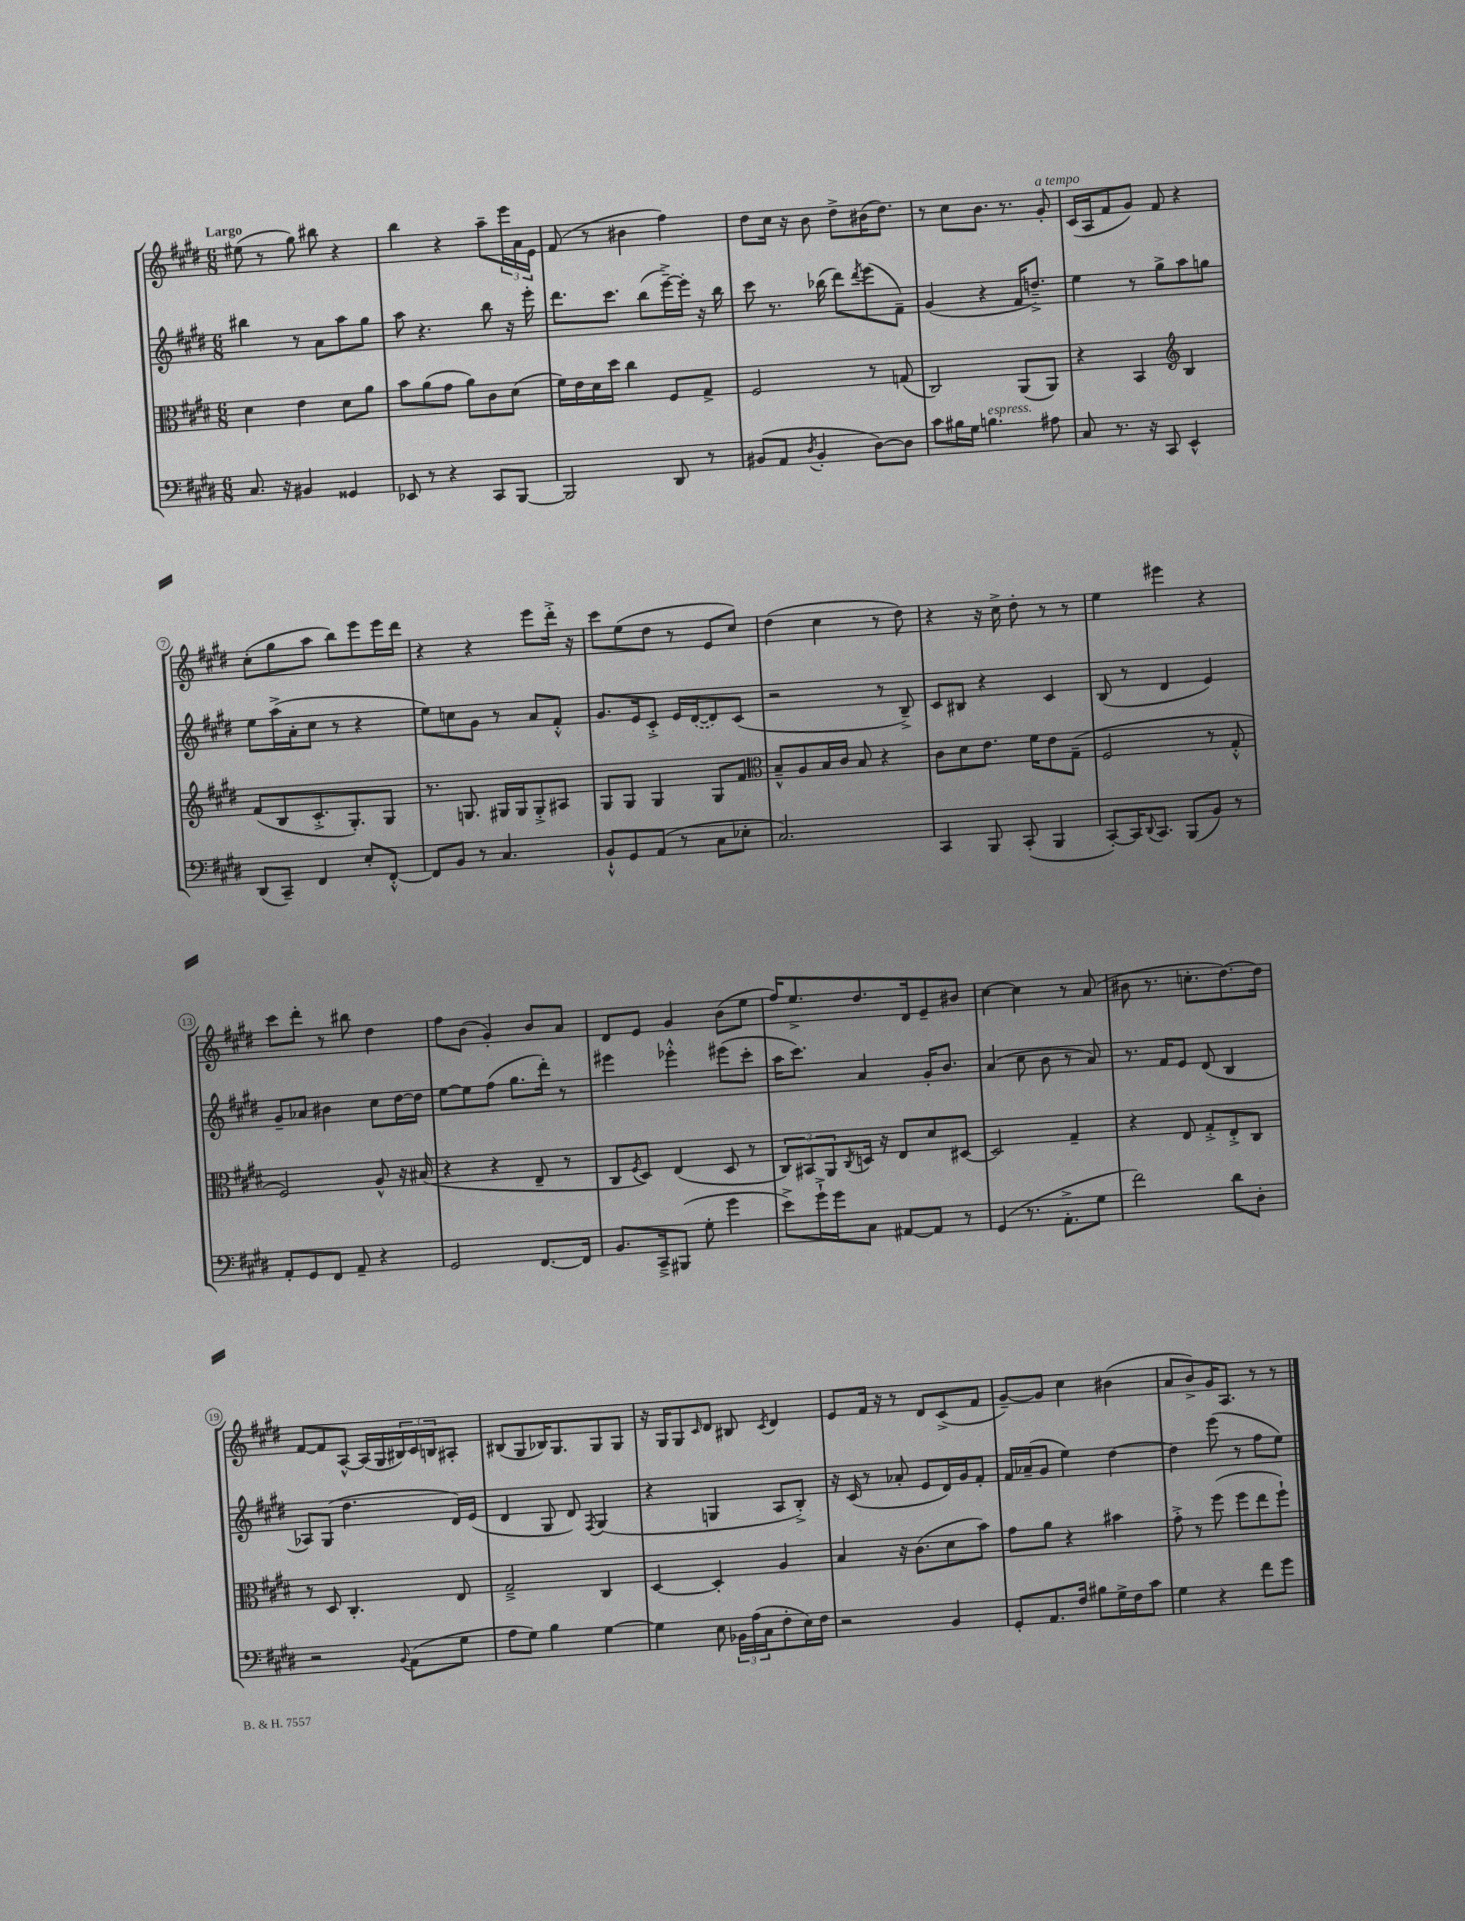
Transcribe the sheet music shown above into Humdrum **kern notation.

**kern	**kern	**kern	**kern
*staff4	*staff3	*staff2	*staff1
*clefF4	*clefC3	*clefG2	*clefG2
*k[f#c#g#d#]	*k[f#c#g#d#]	*k[f#c#g#d#]	*k[f#c#g#d#]
*M6/8	*M6/8	*M6/8	*M6/8
8.C#	4d#	4bb#	(8ee#
.	.	.	8r
16r	.	.	.
4BB#	4e	8r	8gg#)
.	.	8a	8bb#
4GG##	8d#	8aa	4r
.	8a	8gg#	.
=	=	=	=
8EE-	8b	8aa	4bb
8r	(8a	4.r	.
4r	8g#	.	4r
.	8a)	.	.
8CC#	8c#	8bb	8aa~
[8BBB	(8d#	16r	24eee
.	.	.	24a
.	.	16eee'	.
.	.	.	24e
=	=	=	=
2BBB]	16f#)	8.ddd#	(8f#
.	16e	.	.
.	16d#	.	8r
.	16dd#	8.ccc#	.
.	4cc#	.	4b#
.	.	(8bb	.
8DD#	8F#	[16eee~^)	4ff#)
.	.	16eee']	.
8r	8G#^	16r	.
.	.	16bb	.
=	=	=	=
(8BB#	2F#	8ccc#	8dd#
8AA	.	8.r	16cc#
.	.	.	16r
8qD#	.	.	.
4BB#'	.	.	8b
.	.	(16bb-	.
.	.	8ddd#)	8dd#^
.	.	8qddd#	.
[8D#)	8r	(8eee	(16b#
.	.	.	8.dd#)
8D#]	(8G	8f#~)	.
=	=	=	=
8c#	2C#)	(4g#	8r
16B#	.	.	8cc#
16G#	.	.	.
4.B	.	4r	8.b
.	.	.	8.r
.	(8AA	16f#	.
.	.	8.dd~^)	.
8A#	8AA)	.	8g#'
=	=	=	=
8C#	4r	4ee	(16c#
.	.	.	16A
8.r	.	.	8f#
.	4BB	8r	8g#)
16r	.	.	.
8CC#	.	8gg#^	8f#
*	*clefG2	*	*
4EE^^	4B	8aa	4r
.	.	8gg	.
=	=	=	=
(8DD#	(8f#	8ee	(8cc#'
8CC#~)	8B	(16aa^	8gg#
.	.	16a'	.
4FF#	8.c#'^	8cc#	8aa
.	.	8r	8bb)
.	8.G#')	.	.
8E'	.	4r	8eee
[8FF#'^^	8G#	.	16eee
.	.	.	16ddd#
=	=	=	=
8FF#]	8.r	8ee)	4r
8BB	.	8cc	.
.	8.G	.	.
8r	.	8g#	4r
4.C#	16G#	8r	.
.	16G#	.	.
.	8G#'^	8a	8eee
.	8A#	8f#'^^	16ddd#'^
.	.	.	16r
=	=	=	=
8BB`^^	8G#	8.g#	8ccc#
8GG#	8G#	.	(8ee
.	.	16e	.
(8AA	4G#	8c#'^	8dd#
8r	.	16e	8r
.	.	([16d#	.
8C#	8G#	8d#])	8e
8E-'	8f#	(8c#	8cc#)
=	=	=	=
*	*clefC3	*	*
2.C#)	8B~^^	2r	(4dd#
.	8A	.	.
.	16B	.	4cc#
.	16c#	.	.
.	8B	.	.
.	4r	8r	8r
.	.	8B~^)	8dd#)
=	=	=	=
4CC#	8c#	8c#	4r
.	8d#	8B#	.
8BBB	8.e	4r	16r
.	.	.	16cc#^
(8CC#'	.	.	8dd#'
.	16f#	.	.
4BBB	8e	4c#	8r
.	(8G#~	.	8r
=	=	=	=
[8CC#')	2F#	(8B	4ee
16CC#]	.	8r	.
8qqDD#	.	.	.
8.CC#	.	.	.
.	.	4d#	4eee#
(8BBB	.	.	.
8BB)	8r	4e)	4r
8r	8G#'^^	.	.
=	=	=	=
8AA'	2F#)	8g#~	8ccc#
8GG#	.	8a-	8ddd#'
8FF#	.	4b#	8r
8AA~	.	.	8bb#
4r	8A^^	8cc#	4dd#
.	16r	[16dd#	.
.	(16B#	16dd#]	.
=	=	=	=
2GG#	4r	[8ee	8ff#
.	.	8ee]	(8b
.	4r	(8ff#	4g#')
.	.	8.gg#	.
[8.FF#	8E~	.	8b
.	.	16ddd#')	.
.	8r	8r	8a
16FF#]	.	.	.
=	=	=	=
8.BB	8C#	4eee#	8d#
.	8qF#	.	.
.	8D#)	.	8e
16CC#~^	.	.	.
(8BBB#	(4E	4eee-'^^	4g#
8G#'	.	.	.
4g#	8D#	(8eee#	(8b
.	8r	8ccc#'	8ee
=	=	=	=
8e^)	12C#)	16aa	16ff#)
.	.	8.ccc#)	8.ee^
.	12BB#	.	.
16g#`^	.	.	.
.	12AA	.	.
16g#	.	.	.
.	8qC#	.	.
8C#	16D	4a	8.dd#
.	16r	.	.
[8AA#	8E	.	.
.	.	.	16d#
8AA#]	8d#	16g#'	8e~
.	.	8.b	.
8r	[8D#	.	8b#
=	=	=	=
(4GG#	2D#]	(4a	[4cc#
8.r	.	8cc#	4cc#]
.	.	8b	.
8.AA'^	.	.	.
.	4G#~	8r	8r
8G#	.	8a)	(8a
=	=	=	=
2f#)	4r	8.r	8b#
.	.	.	8.r
.	.	16f#	.
.	8E	8e	.
.	.	.	8.cc'
.	8G#'^	(8d#	.
8d#	8E'^	4B	[8.dd#)
8D#'	8C#	.	.
.	.	.	16dd#]
=	=	=	=
2r	8r	8A-)	[8f#
.	8D#	(8G#	8f#]
.	4.C#'	4.dd#	[8A^^
.	.	.	(16A]
.	.	.	16G#
8qqBB	.	.	.
(8AA	.	.	24B#)
.	.	.	24c#
.	.	.	24B
8G#	8E	16d#)	8A#'
.	.	(16e	.
=	=	=	=
8A	2G#~^	4d#	(8B#
8G#)	.	.	8G#
4B	.	8G#	16B-)
.	.	.	8.G#
.	.	8d#)	.
.	.	8qF#	.
[4G#	4C#	(4G#	8G#
.	.	.	8G#
=	=	=	=
4G#]	[4D#	4r	16r
.	.	.	16G#
.	.	.	8G#
.	.	.	16qqc#
8E	4D#']	4G	8d#
24BB-	.	.	8B#
(24A	.	.	.
24C#	.	.	.
.	.	.	8qc#
8F#'	4A	8A	4d#
16E)	.	8B'^)	.
16F#	.	.	.
=	=	=	=
2r	4B	16r	8e
.	.	(16c#	.
.	.	8r	16f#
.	.	.	16r
.	16r	8a-'	8r
.	(8.c#	.	.
.	.	8e	8d#
4BB	8d#	16d#)	(8c#^
.	.	16g#	.
.	8b)	8f#'	8f#
=	=	=	=
8GG#'	8g#	16f#	[8g#~)
.	.	(16a-~	.
8.AA	8a	8g#	8g#]
.	4r	4ee)	4cc#
16F#	.	.	.
8B#	.	.	.
16G#^	4b#	[4dd#	(4b#
16F#	.	.	.
8c#	.	.	.
=	=	=	=
4G#	8g#'^	4dd#]	8a
.	8r	.	8b^)
4r	(8ff#	(8eee	16g#
.	.	.	8.A
.	8ff#	8r	.
8f#	8ee	8ff#	8r
8g#	8ff#`)	8ee)	8r
==	==	==	==
*-	*-	*-	*-
